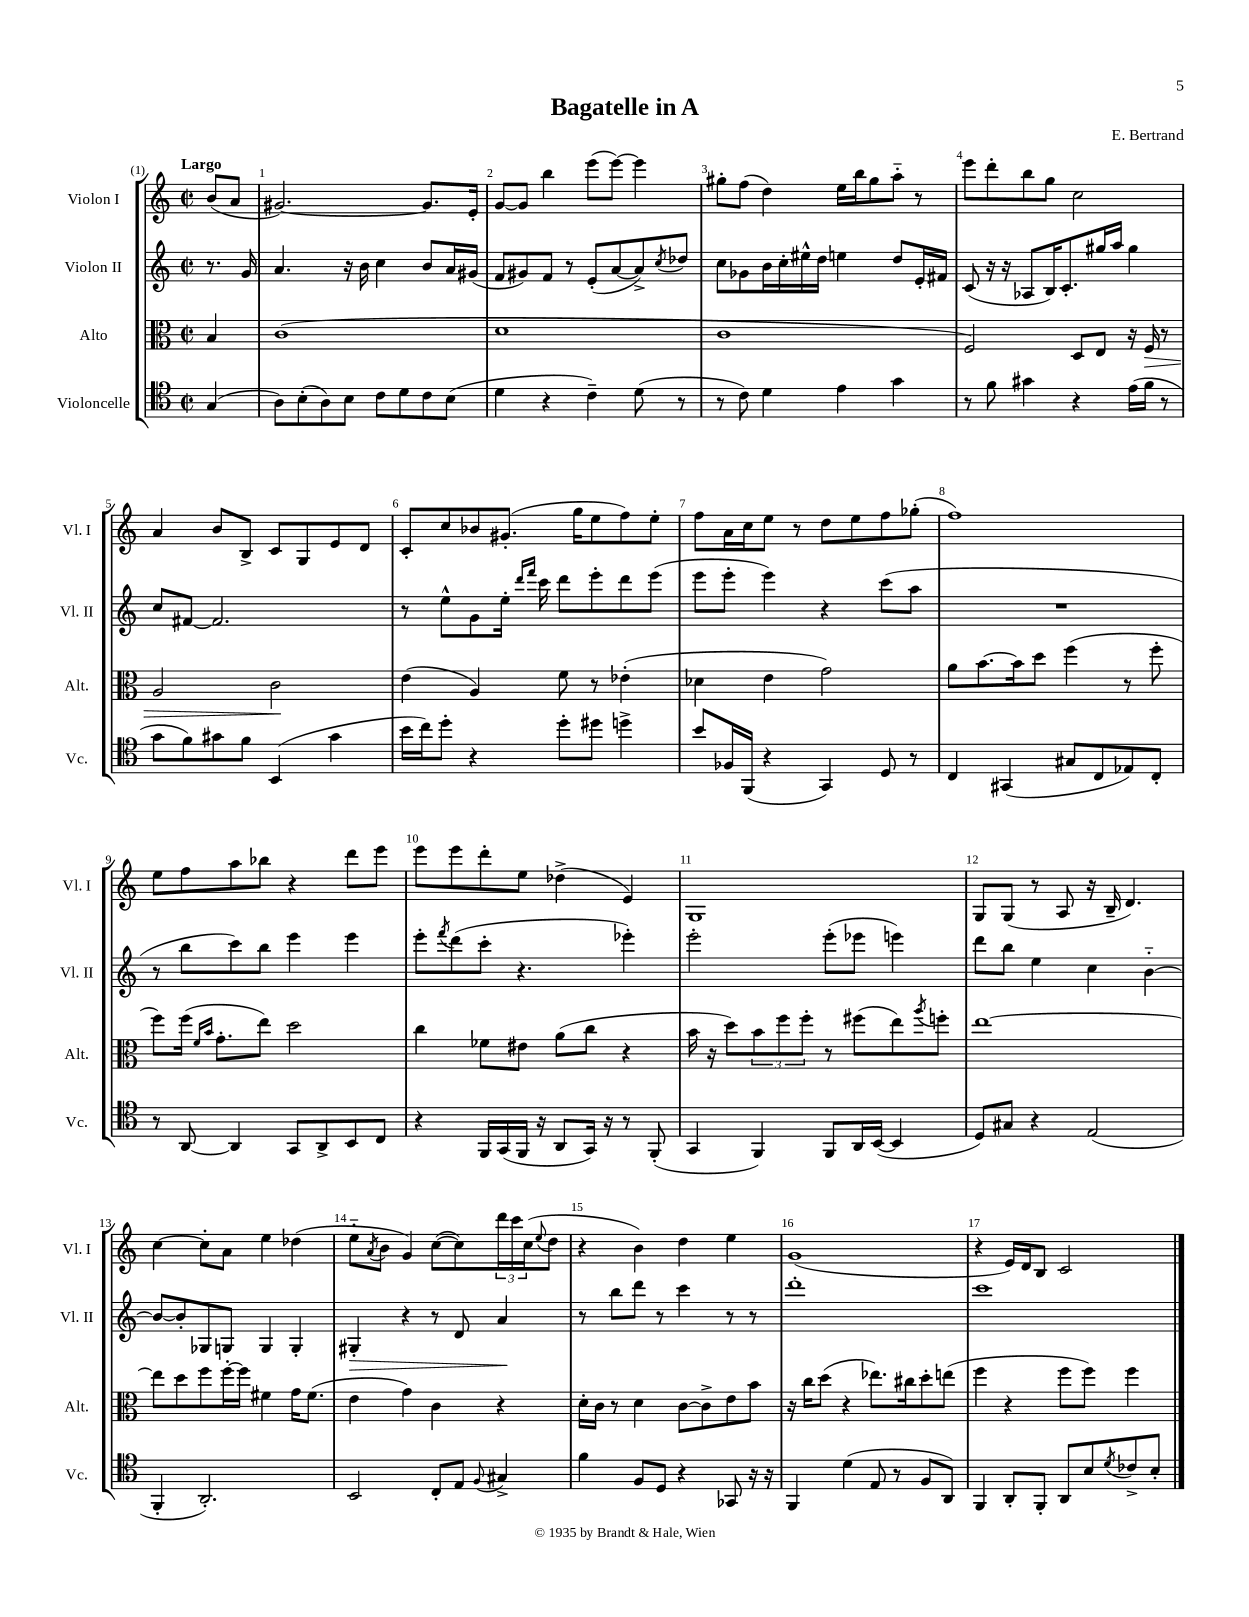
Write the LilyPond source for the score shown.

\header { title = "Bagatelle in A" composer = "E. Bertrand" }
<<
\new StaffGroup <<
\new Staff = "s0" \with { instrumentName = "Violon I" shortInstrumentName = "Vl. I" } {
    \clef treble \key c \major \defaultTimeSignature \time 2/2 \partial 4 \tempo "Largo"
    b'8( a'8 |
    gis'2.~) gis'8. e'16-. |
    g'8~ g'8 b''4 e'''8( e'''8~) e'''4 |
    gis''8-. f''8( d''4) e''16 b''16 gis''8 a''8-_ r8 |
    e'''8 d'''8-. b''8 g''8 c''2 |
    a'4 b'8 b8-> c'8 g8 e'8 d'8 |
    c'8-. c''8 bes'8 gis'8.-.( g''16 e''8 f''8) e''8-. |
    f''8 a'16 c''16 e''8 r8 d''8 e''8 f''8 ges''8-.( |
    f''1) |
    e''8 f''8 a''8 bes''8 r4 d'''8 e'''8 |
    e'''8 e'''8 d'''8-. e''8 des''4->( e'4) |
    g1 |
    g8 g8( r8 a8 r16 b16-- d'4.) |
    c''4~ c''8-. a'8 e''4 des''4( |
    e''8-_ \acciaccatura { a'8 } b'8 g'4) c''8~( c''8) \tuplet 3/2 { d'''16 c'''16 c''16( } \appoggiatura { e''8 } d''8 |
    r4 b'4) d''4 e''4 |
    g'1( |
    r4 e'16) d'16 b8 c'2 \bar "|." |
}
\new Staff = "s1" \with { instrumentName = "Violon II" shortInstrumentName = "Vl. II" } {
    \clef treble \key c \major \defaultTimeSignature \time 2/2 \partial 4
    r8. g'16 |
    a'4. r16 b'16 c''4 b'8 a'16 gis'16( |
    f'8 gis'8) f'8 r8 e'8-.( a'8~ a'8->) \acciaccatura { c''8 } des''8 |
    c''8 ges'8 b'16 c''16-. eis''16-^ d''16 e''4 d''8 e'16-. fis'16 |
    c'8( r16 r16 aes8 b16) c'8.-. gis''16 a''16 gis''4 |
    c''8 fis'8~ fis'2. |
    r8 e''8-^ g'8 e''16-. \grace { d'''16 f'''16 } c'''16 d'''8 e'''8-. d'''8 e'''8( |
    e'''8 e'''8-. e'''4) r4 c'''8( a''8 |
    R1 |
    r8 b''8 c'''8) b''8 e'''4 e'''4 |
    e'''8-. \acciaccatura { f'''8 } d'''8( c'''8-. r4. ees'''4-.) |
    e'''2-. e'''8-.( ees'''8 e'''4) |
    d'''8 b''8 e''4 c''4 b'4~-_ |
    b'8~ b'8-. ges8 g8 g4 g4-. |
    gis4-.\> r4 r8 d'8 a'4\! |
    r8 b''8 d'''8 r8 c'''4 r8 r8 |
    d'''1-. |
    c'''1 \bar "|." |
}
\new Staff = "s2" \with { instrumentName = "Alto" shortInstrumentName = "Alt." } {
    \clef alto \key c \major \defaultTimeSignature \time 2/2 \partial 4
    b4 |
    c'1( |
    d'1 |
    c'1 |
    f2) d8 e8 r16 f16\> r8 |
    a2 c'2\! |
    e'4( a4) f'8 r8 ees'4-.( |
    des'4 e'4 g'2) |
    a'8 b'8.~ b'16 d''8 f''4( r8 f''8-. |
    f''8) f''16( \grace { f'16 b'16 } g'8.-. e''8) d''2 |
    c''4 fes'8 eis'8 a'8( c''8 r4 |
    b'16 r16 d''8) \tuplet 3/2 { b'8 f''8 f''8-. } r8 fis''8( e''8) \acciaccatura { a''8 } f''8-. |
    e''1~ |
    e''8 d''8 f''8 f''16~-. f''16 fis'4 g'16 fis'8.( |
    e'4 g'4) c'4 r4 |
    d'16-. c'16 r8 d'4 c'8~ c'8-> e'8 b'8 |
    r16 c''16 d''8( r4 ees''8.) cis''16 d''8-. e''8( |
    f''4 r4 f''8 f''8) f''4 \bar "|." |
}
\new Staff = "s3" \with { instrumentName = "Violoncelle" shortInstrumentName = "Vc." } {
    \clef tenor \key c \major \defaultTimeSignature \time 2/2 \partial 4
    g4( |
    a8) b8-.( a8) b8 c'8 d'8 c'8 b8( |
    d'4 r4 c'4--) d'8( r8 |
    r8 c'8) d'4 e'4 g'4 |
    r8 f'8 gis'4 r4 e'16( f'16 r8 |
    g'8 f'8) gis'8 f'8 b,4( gis'4 |
    b'16 c''16) d''8-. r4 d''8-. dis''8 d''4-> |
    b'8 fes16 f,16( r4 g,4) d8 r8 |
    c4 gis,4( gis8 c8 ees8) c8-. |
    r8 a,8~ a,4 g,8 a,8-> b,8 c8 |
    r4 f,16 g,16( f,16 r16 a,8 g,16) r16 r8 f,8-.( |
    g,4 f,4) f,8 a,16 b,16~( b,4 |
    d8) gis8 r4 e2( |
    f,4-. a,2.-.) |
    b,2 c8-. e8 \appoggiatura { f8 } gis4-> |
    f'4 f8 d8 r4 ges,8 r16 r16 |
    f,4 d'4( e8 r8 f8 a,8) |
    f,4 a,8-. f,8-. a,8 b8 \acciaccatura { d'8 } ces'8-> b8-. \bar "|." |
}
>>
>>
\layout { \context { \Score \override BarNumber.break-visibility = ##(#f #t #t) barNumberVisibility = #all-bar-numbers-visible } }
